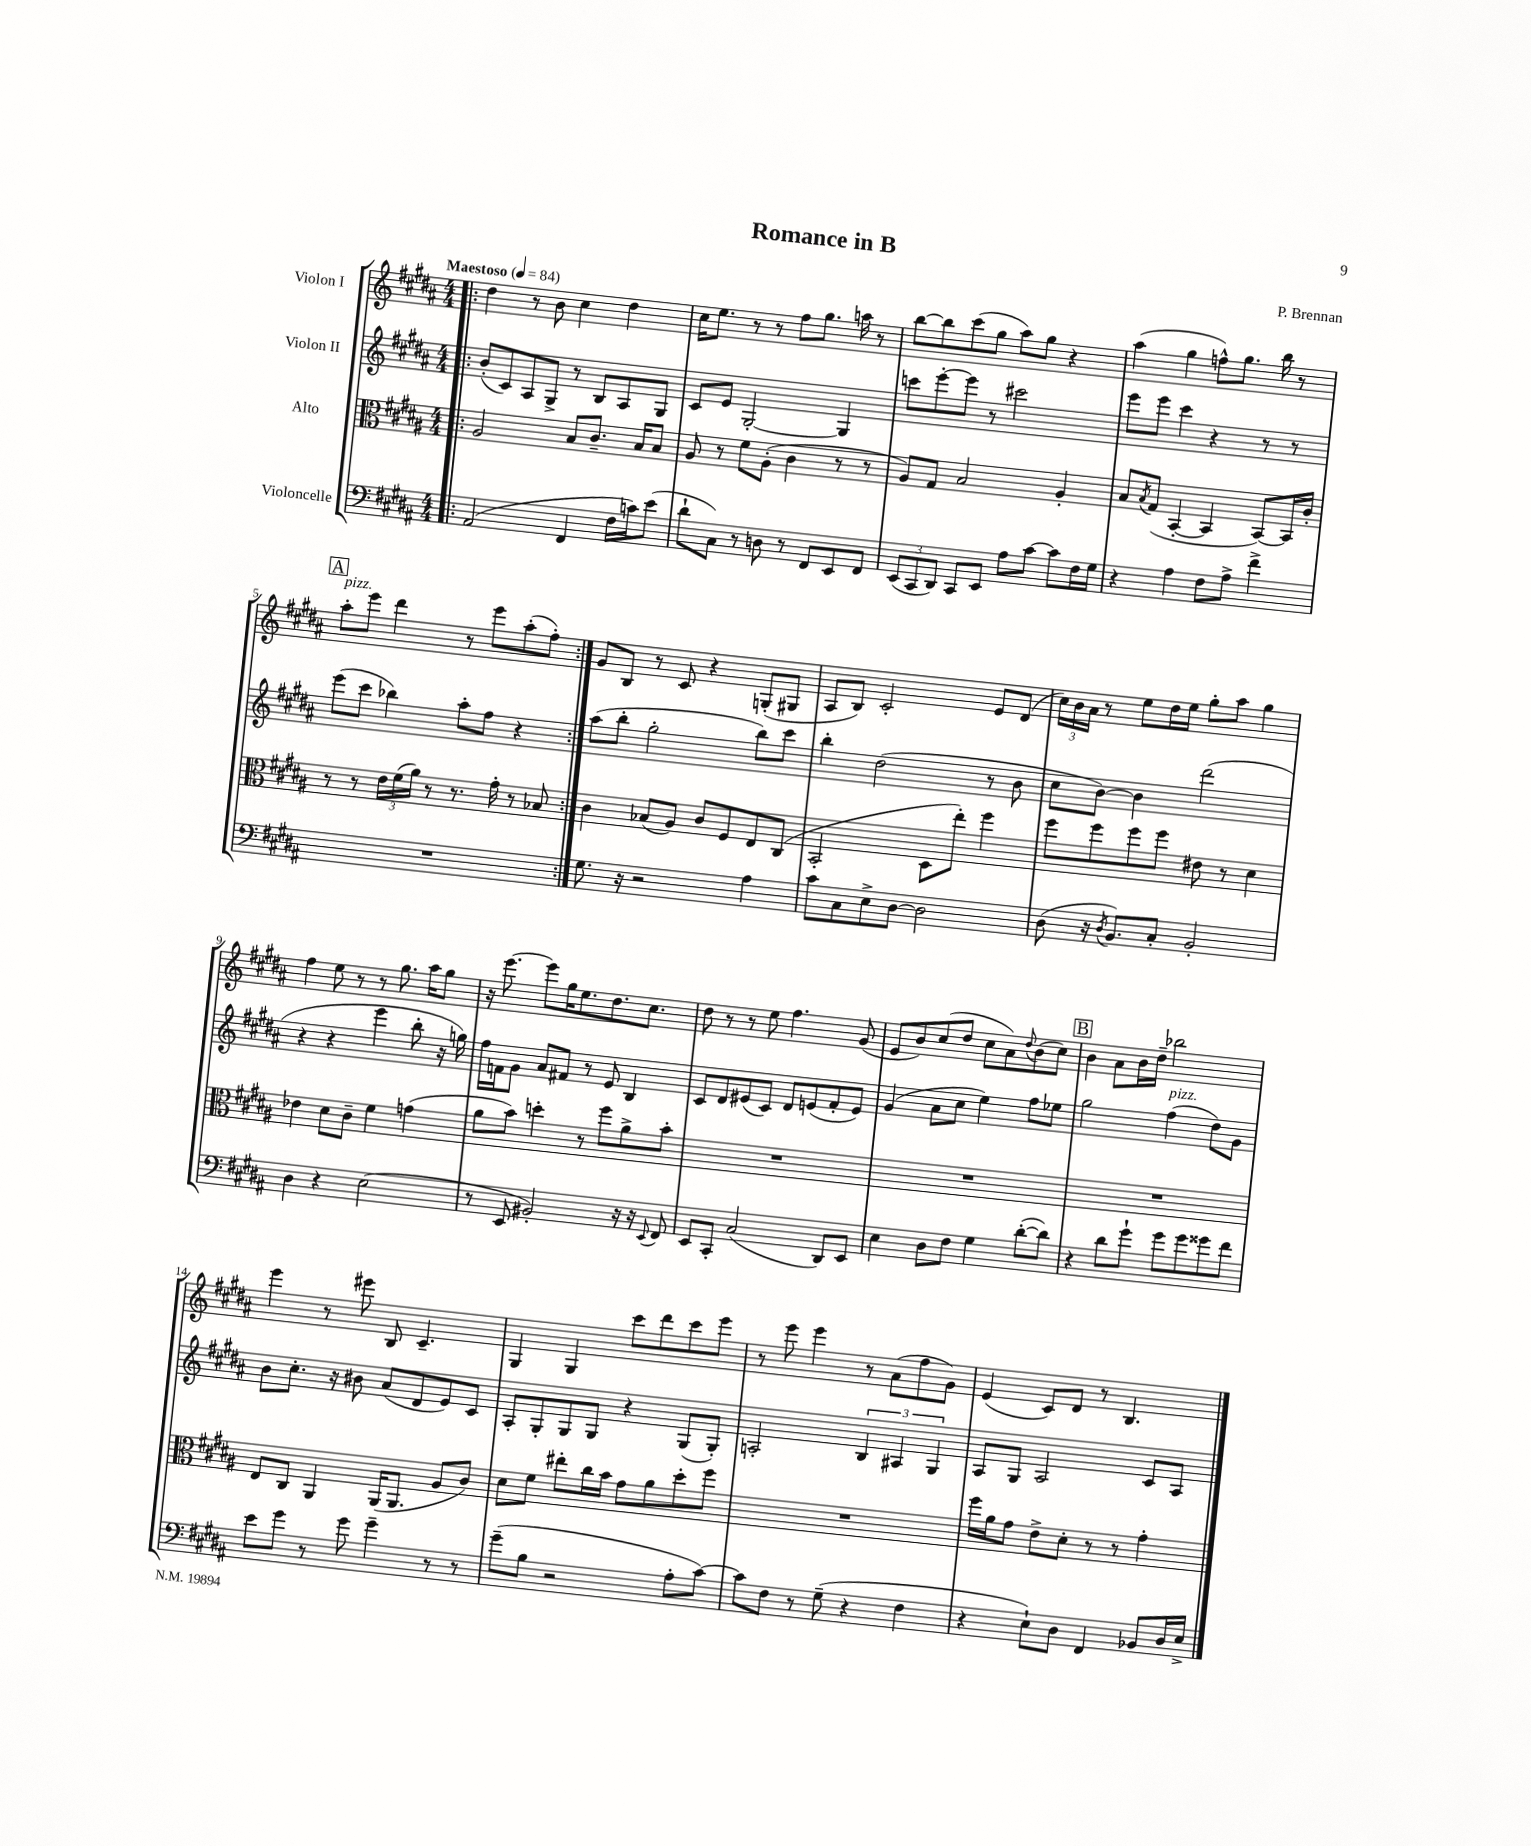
\header { title = "Romance in B" composer = "P. Brennan" }
<<
\new StaffGroup <<
\new Staff = "s0" \with { instrumentName = "Violon I" } {
    \clef treble \key b \major \numericTimeSignature \time 4/4 \tempo "Maestoso" 4 = 84
    \repeat volta 2 { \bar ".|:" dis''4 r8 b'8 cis''4 dis''4 |
    cis''16 e''8. r8 r8 fis''8 gis''8. a''16 r8 |
    b''8~ b''8 cis'''8( gis''8 ais''8) gis''8 r4 |
    ais''4( gis''4 f''8-^) gis''8. b''16 r8 |
    \mark \markup { \box "A" } ais''8-.^\markup { \italic "pizz." } e'''8 dis'''4 r8 e'''8 ais''8-.( fis''8-.) | }
    gis'8 b8 r8 cis'8 r4 g8-.( gis8 |
    ais8 b8) cis'2-. e'8 dis'8( |
    \tuplet 3/2 { cis''16) b'16 ais'16 } r8 e''8 dis''16 e''16 gis''8-. ais''8 gis''4 |
    fis''4 e''8 r8 r8 gis''8. ais''16 gis''8 |
    r16 e'''8.~ e'''8 gis''16 e''8. dis''8. cis''8. |
    dis''8 r8 r8 e''8 fis''4. gis'8( |
    e'8 b'8) cis''8( dis''8 cis''8 ais'8) \appoggiatura { dis''8 } b'8( cis''8) |
    \mark \markup { \box "B" } b'4 ais'8 b'16 dis''16-- bes''2 |
    e'''4 r8 eis'''8 b8 cis'4.-- |
    gis4 gis4 cis'''8 dis'''8 cis'''8 e'''8 |
    r8 e'''8 e'''4 r8 ais'8( fis''8 gis'8) |
    e'4( cis'8) dis'8 r8 b4. \bar "|." |
}
\new Staff = "s1" \with { instrumentName = "Violon II" } {
    \clef treble \key b \major \numericTimeSignature \time 4/4
    \repeat volta 2 { \bar ".|:" b'8-.( cis'8) ais8 gis8-> r8 b8 ais8 gis8 |
    cis'8 e'8 gis2~-. gis4 |
    c'''8 e'''8~-. e'''8 r8 cis'''2 |
    e'''8 e'''8 cis'''4 r4 r8 r8 |
    \mark \markup { \box "A" } e'''8( cis'''8 bes''4) ais''8-. fis''8 r4 | }
    ais''8( b''8-. gis''2-. b''8) cis'''8 |
    b''4-. dis''2( r8 b'8 |
    cis''8 b'8~) b'4 dis'''2( |
    r4 r4 e'''4 b''8-. r16 g''16) |
    fis''16 f'16 gis'8 ais'8 fis'8 r8 e'8 b4 |
    cis'8 dis'8 eis'8( cis'8) dis'8 e'8( fis'8-. e'8) |
    gis'4( ais'8 cis''8 e''4) fis''8 ees''8 |
    \mark \markup { \box "B" } gis''2 fis''4^\markup { \italic "pizz." }( dis''8) gis'8 |
    b'8 cis''8.-. r16 bis'8 ais'8( dis'8 e'8) cis'8 |
    ais8-. gis8-. gis8 gis8 r4 gis8( gis8-.) |
    a2-. \tuplet 3/2 { b4 ais4 gis4 } |
    ais8 gis8 ais2 cis'8 ais8 \bar "|." |
}
\new Staff = "s2" \with { instrumentName = "Alto" } {
    \clef alto \key b \major \numericTimeSignature \time 4/4
    \repeat volta 2 { \bar ".|:" ais2 b8 cis'8.-- b16 b8 |
    ais8 r8 fis'8 ais8-.( cis'4 r8 r8 |
    ais8) gis8 b2 ais4-. |
    b8 \acciaccatura { b8 } gis8( b,4~-. b,4 b,8~) b,16 cis'16-. |
    \mark \markup { \box "A" } r8 r8 \tuplet 3/2 { e'16 fis'16( ais'16) } r8 r8. gis'16-. r8 bes8 | }
    cis'4 bes8( ais8) cis'8 fis8 e8 cis8( |
    b,2-. dis8 e''8-.) fis''4 |
    fis''8 fis''8 fis''8 fis''8 eis'8 r8 dis'4 |
    ees'4 dis'8 cis'8-- fis'4 g'4( |
    ais'8 b'8) d''4-. r8 fis''8 ais'8-> b'8-. |
    R1 |
    R1 |
    \mark \markup { \box "B" } R1 |
    e8 cis8 ais,4 ais,16( ais,8. ais8 cis'8) |
    dis'8 fis'8 eis''8-. cis''16 b'16 gis'8 ais'8 dis''8-. fis''8 |
    R1 |
    fis''16 ais'16 gis'8 e'8-> dis'8-. r8 r8 gis'4-. \bar "|." |
}
\new Staff = "s3" \with { instrumentName = "Violoncelle" } {
    \clef bass \key b \major \numericTimeSignature \time 4/4
    \repeat volta 2 { \bar ".|:" ais,2( fis,4 fis16 c'16) e'8( |
    dis'8-! cis8) r8 d8 r8 fis,8 e,8 fis,8 |
    \tuplet 3/2 { e,8( cis,8 dis,8) } cis,8 e,8 ais8 cis'8~ cis'8 fis16 gis16 |
    r4 ais4 fis8 ais8-> fis'4-> |
    \mark \markup { \box "A" } R1 | }
    gis8. r16 r2 ais4 |
    cis'8 cis8 e8-> dis8~ dis2 |
    dis8( r16 \acciaccatura { dis8 } b,8.) cis8-. b,2-. |
    dis4 r4 e2( |
    r8 e,8 bis,2-.) r16 r16 \appoggiatura { e,8 } fis,8 |
    e,8 cis,8-. cis2( dis,8) e,8 |
    e4 dis8 fis8 gis4 dis'8~-.( dis'8) |
    \mark \markup { \box "B" } r4 dis'8 gis'8-! gis'8 gis'8 gisis'8 fis'8 |
    e'8 gis'8 r8 gis'8 gis'4-- r8 r8 |
    gis'8--( b8 r2 ais8-. cis'8~) |
    cis'8 fis8 r8 gis8--( r4 fis4 |
    r4 e8-!) dis8 fis,4 bes,8 dis16 e16-> \bar "|." |
}
>>
>>
